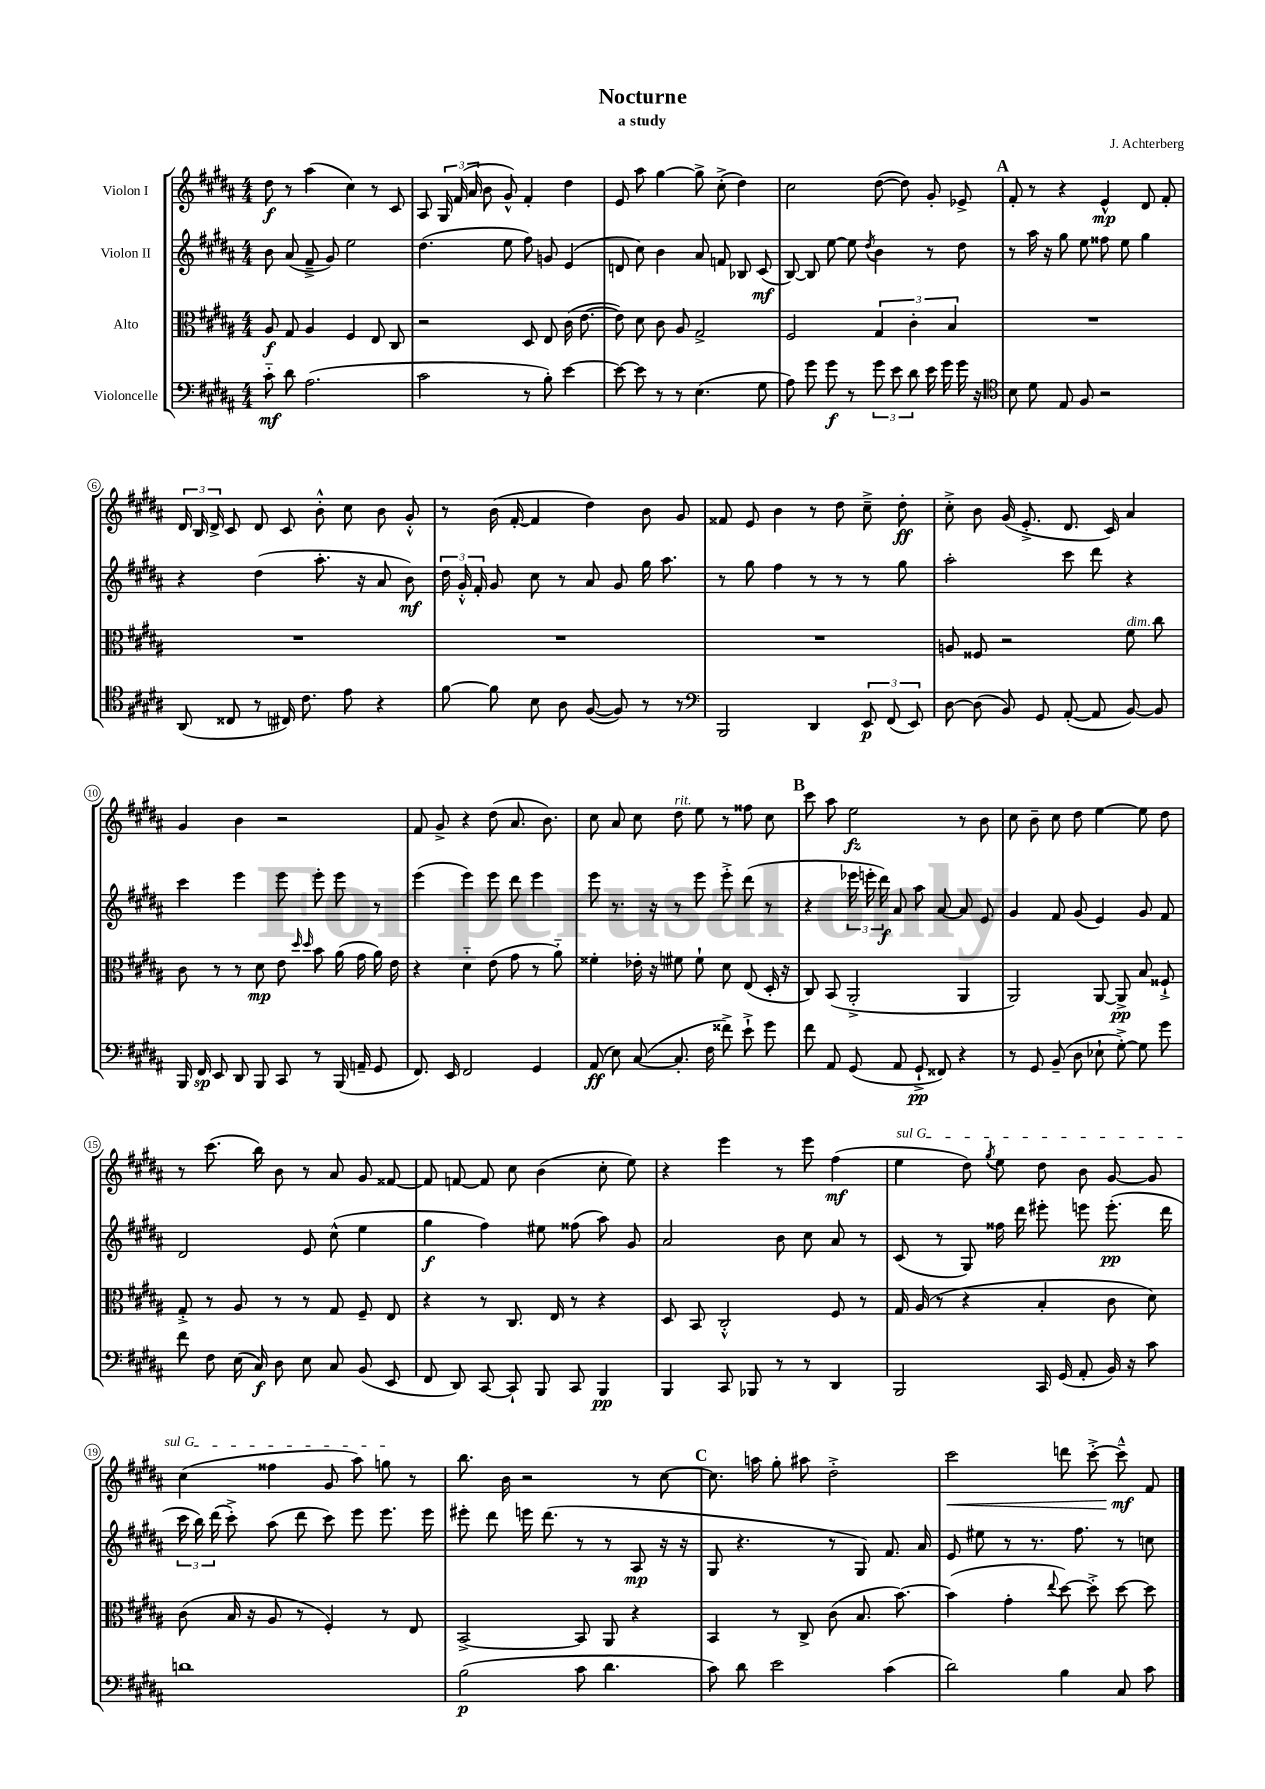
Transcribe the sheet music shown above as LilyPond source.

\header { title = "Nocturne" composer = "J. Achterberg" subtitle = "a study" }
<<
\new StaffGroup <<
\new Staff = "s0" \with { instrumentName = "Violon I" } {
    \clef treble \key b \major \numericTimeSignature \time 4/4
    \autoBeamOff dis''8\f r8 ais''4( cis''4) r8 cis'8 |
    ais8 \tuplet 3/2 { gis16 fis'16( ais'16 } b'8 gis'8-^) fis'4-. dis''4 |
    e'8 ais''8 gis''4~ gis''8-> cis''8-.->( dis''4) |
    cis''2 dis''8~( dis''8) gis'8-. ees'8-> |
    \mark \markup { \bold "A" } fis'8-. r8 r4 e'4-^\mp dis'8 fis'8-. |
    \tuplet 3/2 { dis'16 b16 dis'16-> } cis'8 dis'8 cis'8 b'8-.-^ cis''8 b'8 gis'8-.-^ |
    r8 b'16( fis'16~-. fis'4 dis''4) b'8 gis'8 |
    fisis'8 e'8 b'4 r8 dis''8 cis''8---> dis''8-.\ff |
    cis''8-.-> b'8 gis'16( e'8.-.-> dis'8. cis'16) ais'4 |
    gis'4 b'4 r2 |
    fis'8 gis'8-> r4 dis''8( ais'8. b'8.) |
    cis''8 ais'8 cis''8 dis''8^\markup { \italic "rit." } e''8 r8 fisis''8 cis''8 |
    \mark \markup { \bold "B" } cis'''8 ais''8 e''2\fz r8 b'8 |
    cis''8 b'8-- cis''8 dis''8 e''4~ e''8 dis''8 |
    r8 cis'''8.( b''16) b'8 r8 ais'8 gis'8 fisis'8~ |
    fisis'8 f'8~ f'8 cis''8 b'4( cis''8-. e''8) |
    r4 e'''4 r8 e'''8 fis''4\mf( |
    \once \override TextSpanner.bound-details.left.text = \markup { \italic "sul G" } e''4\startTextSpan dis''8) \acciaccatura { gis''8 } e''8 dis''8 b'8 gis'8~ gis'8 |
    cis''4( fisis''4 gis'8 ais''8) g''8\stopTextSpan r8 |
    b''8. b'16 r2 r8 cis''8~ |
    \mark \markup { \bold "C" } cis''8. a''16 gis''8-. ais''8 dis''2-.-> |
    cis'''2\< d'''8 cis'''8~-.-> cis'''8---^\mf\! fis'8 \bar "|." |
}
\new Staff = "s1" \with { instrumentName = "Violon II" } {
    \clef treble \key b \major \numericTimeSignature \time 4/4
    \autoBeamOff b'8 ais'8( fis'8---> gis'8) e''2 |
    dis''4.( e''8 fis''8) g'8 e'4( |
    d'8 cis''8) b'4 ais'8 f'8 bes8 cis'8\mf( |
    b8~) b8 e''8~ e''8 \acciaccatura { dis''8 } b'4 r8 dis''8 |
    \mark \markup { \bold "A" } r8 ais''16 r16 gis''8 e''8 fisis''8 e''8 gis''4 |
    r4 dis''4( ais''8.-. r16 ais'8 b'8\mf) |
    \tuplet 3/2 { dis''16 gis'16-.-^ fis'16-. } gis'8 cis''8 r8 ais'8 gis'8 gis''16 ais''8. |
    r8 gis''8 fis''4 r8 r8 r8 gis''8 |
    ais''2-. cis'''8 dis'''8 r4 |
    cis'''4 e'''4 e'''8 e'''8-. e'''8 r8 |
    e'''4( e'''4) e'''8 dis'''8 e'''4 |
    e'''8 r8. r16 r8 e'''8 e'''8-.-> dis'''8( r8 |
    \mark \markup { \bold "B" } r4 \tuplet 3/2 { ees'''16 e'''16-. dis'''16\f) } ais'8 ais''8 ais'8~ ais'8 e'8 |
    gis'4 fis'8 gis'8( e'4) gis'8 fis'8 |
    dis'2 e'8 cis''8-^( e''4 |
    gis''4\f fis''4) eis''8 fisis''8( ais''8) gis'8 |
    ais'2 b'8 cis''8 ais'8 r8 |
    cis'8( r8 gis8) fisis''16 dis'''16 eis'''8-. e'''8 e'''8.-.\pp( dis'''16 |
    \tuplet 3/2 { cis'''16 b''16) dis'''16( } cis'''8-.->) ais''8( dis'''8 cis'''8) e'''8 e'''8. e'''16 |
    eis'''8-. dis'''8 e'''16 dis'''8.( r8 r8 ais8\mp r16 r16 |
    \mark \markup { \bold "C" } gis8 r4. r8 gis8) fis'8. ais'16 |
    e'8 eis''8 r8 r8. fis''8. r8 c''8 \bar "|." |
}
\new Staff = "s2" \with { instrumentName = "Alto" } {
    \clef alto \key b \major \numericTimeSignature \time 4/4
    \autoBeamOff ais8\f gis8 ais4 fis4 e8 cis8 |
    r2 dis8 e8 cis'16( e'8.~ |
    e'8) dis'8 cis'8 ais8 gis2-> |
    fis2 \tuplet 3/2 { gis4 cis'4-. b4 } |
    \mark \markup { \bold "A" } R1 |
    R1 |
    R1 |
    R1 |
    a8 fisis8 r2 fis'8^\markup { \italic "dim." } cis''8 |
    cis'8 r8 r8 dis'8\mp e'8 \grace { dis''16 dis''16 } b'8 ais'16( gis'16 ais'16) e'16 |
    r4 dis'4-_ e'8( gis'8 r8 ais'8-_) |
    fisis'4-. ees'16-. r16 fis'8 fis'8-! dis'8 e8( dis16-. r16 |
    \mark \markup { \bold "B" } cis8) b,8( ais,2-.-> ais,4 |
    ais,2) ais,8~ ais,8->\pp b8 fisis8-!-> |
    gis8-.-> r8 ais8 r8 r8 gis8 fis8-- e8 |
    r4 r8 cis8. e16 r8 r4 |
    dis8 b,8 cis2-.-^ fis8 r8 |
    gis16 ais16( r8 r4 b4-. cis'8 dis'8) |
    cis'8( b16 r16 ais8 r8 fis4-.) r8 e8 |
    b,2~-> b,8 ais,8 r4 |
    \mark \markup { \bold "C" } b,4 r8 cis8-> cis'8( b8. b'8.~) |
    b'4( gis'4-. \appoggiatura { e''8 } dis''8~) dis''8-.-> dis''8~ dis''8 \bar "|." |
}
\new Staff = "s3" \with { instrumentName = "Violoncelle" } {
    \clef bass \key b \major \numericTimeSignature \time 4/4
    \autoBeamOff cis'8-_\mf dis'8 ais2.( |
    cis'2 r8 b8-.) e'4~ |
    e'8~ e'8 r8 r8 e4.( gis8 |
    ais8) gis'8 gis'8\f r8 \tuplet 3/2 { gis'8 e'8 dis'8 } e'16 gis'16 gis'16 r16 |
    \mark \markup { \bold "A" } \clef tenor b8 dis'8 e8 fis8 r2 |
    ais,8( cisis8 r8 cis16) cis'8. e'8 r4 |
    fis'8~ fis'8 b8 ais8 fis8~( fis8) r8 r8 |
    \clef bass b,,2 dis,4 \tuplet 3/2 { e,8\p fis,8( e,8) } |
    dis8~ dis8( b,8) gis,8 ais,8~-.( ais,8 b,8~) b,8 |
    b,,16 fis,16\sp e,8 dis,8 b,,8 cis,8 r8 b,,16( a,16-- gis,8 |
    fis,8.) e,16 fis,2 gis,4 |
    ais,8\ff( e8) cis8~( cis8.-. fis16 fisis'8->) e'8-!-> gis'8 |
    \mark \markup { \bold "B" } fis'8 ais,8 gis,8( ais,8 gis,8-!->\pp fisis,8) r4 |
    r8 gis,8 b,8--( dis8 ees8-! gis8~-.->) gis8 gis'8 |
    fis'8 fis8 e16( cis16\f) dis8 e8 cis8 b,8( e,8 |
    fis,8 dis,8) cis,8~ cis,8-! b,,8 cis,8 b,,4\pp |
    b,,4 cis,8 bes,,8 r8 r8 dis,4 |
    b,,2 cis,16 gis,16( ais,8-. b,16) r16 cis'8 |
    d'1 |
    b2\p( cis'8 dis'4. |
    \mark \markup { \bold "C" } cis'8) dis'8 e'2 cis'4( |
    dis'2) b4 cis8 cis'8 \bar "|." |
}
>>
>>
\layout { \context { \Score \override BarNumber.stencil = #(make-stencil-circler 0.1 0.3 ly:text-interface::print) } }
